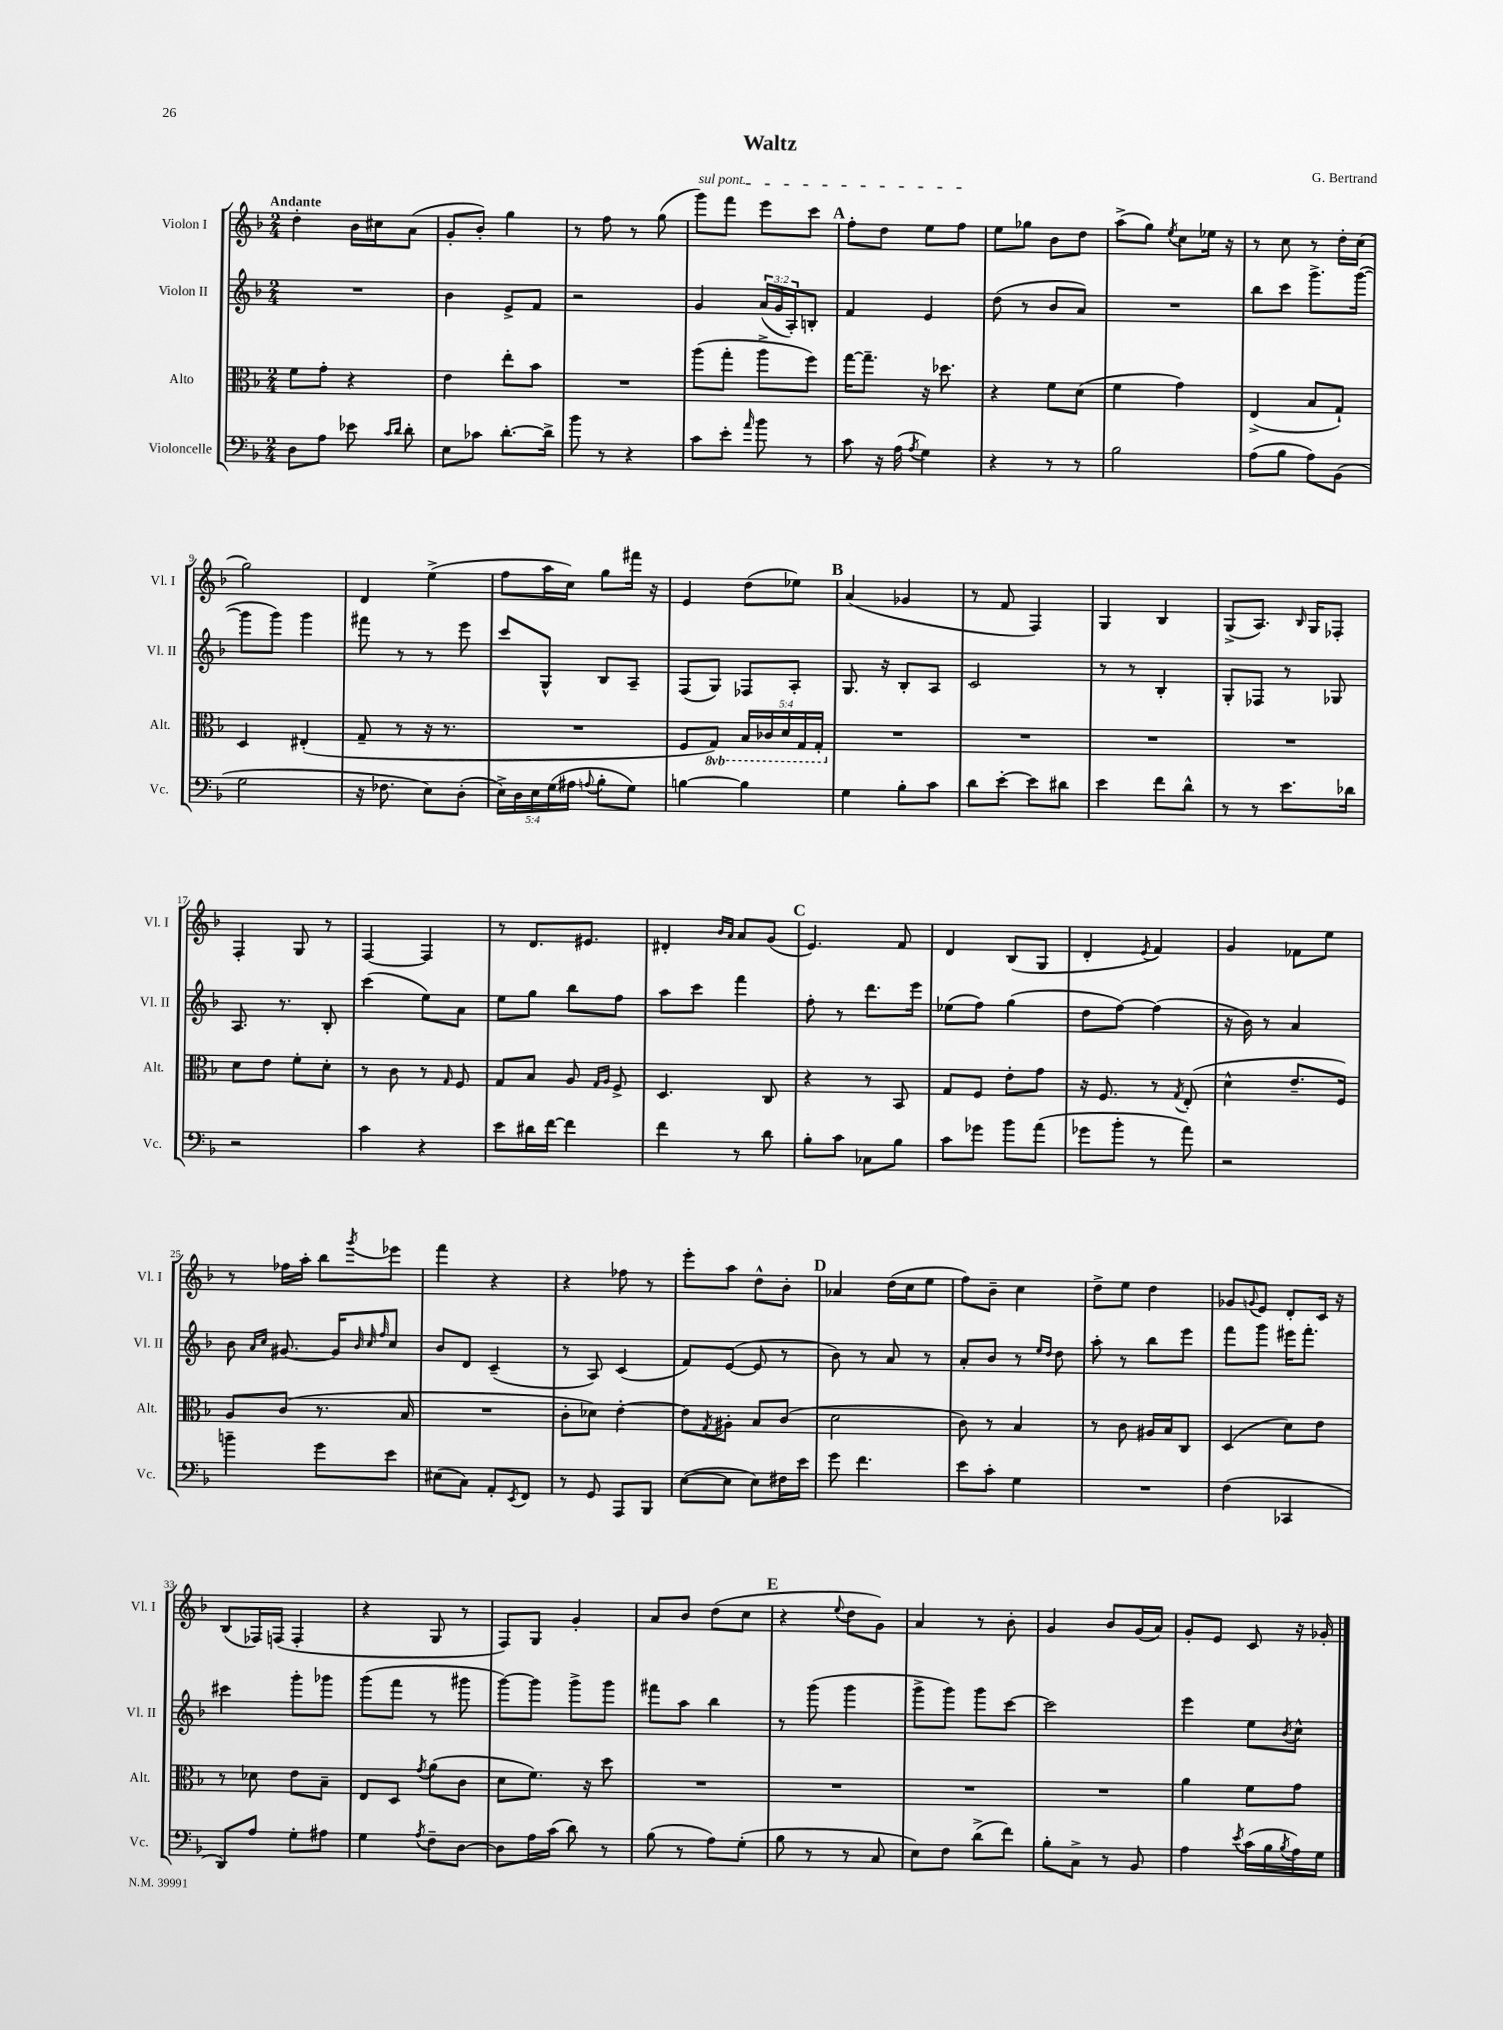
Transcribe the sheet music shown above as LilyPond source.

\header { title = "Waltz" composer = "G. Bertrand" }
<<
\new StaffGroup <<
\new Staff = "s0" \with { instrumentName = "Violon I" shortInstrumentName = "Vl. I" } {
    \clef treble \key f \major \numericTimeSignature \time 2/4 \tempo "Andante"
    d''4-. bes'16 cis''16 a'8( |
    g'8-. bes'8-.) g''4 |
    r8 f''8 r8 g''8( |
    \once \override TextSpanner.bound-details.left.text = \markup { \italic "sul pont." } g'''8\startTextSpan) f'''8 e'''8 c'''8 |
    \mark \markup { \bold "A" } f''8-. d''8 e''8 f''8\stopTextSpan |
    e''8 ges''8 bes'8 d''8 |
    a''8->( g''8) \acciaccatura { e''8 } c''8 ees''16 r16 |
    r8 c''8 r8 d''16-. c''16( |
    g''2) |
    d'4 e''4->( |
    f''8 a''16 c''16) g''8 fis'''16 r16 |
    e'4 d''8( ees''8) |
    \mark \markup { \bold "B" } a'4( ges'4 |
    r8 f'8 f4) |
    g4 bes4 |
    g8->( a8.) \grace { bes16 } g16 fes8-. |
    f4-. g8 r8 |
    f4~ f4 |
    r8 d'8. eis'8. |
    dis'4-. \grace { bes'16 a'16 } a'8 g'8( |
    \mark \markup { \bold "C" } e'4.) f'8 |
    d'4 bes8( g8 |
    d'4-. \acciaccatura { e'8 } f'4) |
    g'4 fes'8 e''8 |
    r8 fes''16 a''16-. bes''8 \acciaccatura { g'''8 } ees'''8 |
    f'''4 r4 |
    r4 fes''8 r8 |
    e'''8-. a''8 d''8-^ bes'8-. |
    \mark \markup { \bold "D" } aes'4 d''16( c''16 e''8 |
    f''8) bes'8-- c''4 |
    d''8-> e''8 d''4 |
    ges'8 \appoggiatura { g'8 } e'8 d'8-. c'16 r16 |
    bes8( fes16) f16( f4-. |
    r4 g8 r8 |
    f8) g8 g'4-. |
    a'8 bes'8 d''8( c''8 |
    \mark \markup { \bold "E" } r4 \appoggiatura { e''8 } d''8 g'8) |
    a'4 r8 bes'8-. |
    g'4 bes'8 g'16( a'16) |
    g'8-. e'8 c'8 r16 ges'16-. \bar "|." |
}
\new Staff = "s1" \with { instrumentName = "Violon II" shortInstrumentName = "Vl. II" } {
    \clef treble \key f \major \numericTimeSignature \time 2/4 \override Staff.TupletNumber.text = #tuplet-number::calc-fraction-text
    R2 |
    bes'4 e'8-> f'8 |
    r2 |
    g'4 \tuplet 3/2 { a'16( g'16 a16-.) } b8-. |
    \mark \markup { \bold "A" } f'4 e'4 |
    d''8( r8 bes'8 a'8) |
    R2 |
    bes''8 c'''8 g'''8.-> g'''16~( |
    g'''8 g'''8) g'''4 |
    fis'''8 r8 r8 e'''8 |
    c'''8 g8-^ bes8 a8-- |
    f8( g8) fes8 a8-. |
    \mark \markup { \bold "B" } g8. r16 bes8-. a8 |
    c'2 |
    r8 r8 bes4-. |
    g8-. fes8 r8 ges8 |
    a8. r8. bes8-. |
    c'''4( e''8) a'8 |
    e''8 g''8 bes''8 f''8 |
    a''8 c'''8 f'''4 |
    \mark \markup { \bold "C" } f''8-. r8 d'''8. e'''16 |
    ees''8( f''8) g''4( |
    d''8 f''8~) f''4( |
    r16 bes'16) r8 a'4 |
    bes'8 \grace { a'16 c''16 } gis'8.~ gis'16 \grace { bes'32 c''32 f''32 } c''8 |
    bes'8 d'8 c'4--( |
    r8 a8) c'4( |
    f'8) e'8~( e'8 r8 |
    \mark \markup { \bold "D" } bes'8) r8 a'8 r8 |
    a'8-. bes'8 r8 \grace { e''16 d''16 } d''8 |
    a''8-. r8 bes''8 e'''8 |
    f'''8 g'''8 eis'''16 f'''8.-. |
    cis'''4 g'''8-. ges'''8 |
    g'''8( f'''8 r8 gis'''8 |
    g'''8~) g'''8 g'''8-> g'''8 |
    fis'''8 a''8 bes''4 |
    \mark \markup { \bold "E" } r8 g'''8( g'''4 |
    g'''8-> g'''8) g'''8 c'''8~ |
    c'''2 |
    e'''4 e''8 \acciaccatura { bes'8 } c''8-^ \bar "|." |
}
\new Staff = "s2" \with { instrumentName = "Alto" shortInstrumentName = "Alt." } {
    \clef alto \key f \major \numericTimeSignature \time 2/4 \override Staff.TupletNumber.text = #tuplet-number::calc-fraction-text \set Staff.ottavationMarkups = #ottavation-simple-ordinals
    f'8 g'8-. r4 |
    e'4 e''8-. bes'8 |
    R2 |
    a''8( g''8-. a''8-> f''8) |
    \mark \markup { \bold "A" } g''16~ g''8.-- r16 des''8. |
    r4 f'8 d'8( |
    f'4 g'4) |
    e4->( bes8 g8-!) |
    d4 eis4-.( |
    g8-- r8 r16 r8. |
    R2 |
    f8 \ottava #-1 g,8) \tuplet 5/4 { bes,16 ces16 d16 g,16 g,16-. \ottava #0 } |
    \mark \markup { \bold "B" } R2 |
    R2 |
    R2 |
    R2 |
    d'8 e'8 f'8-. d'8-. |
    r8 c'8 r8 \grace { g16 } f8 |
    g8 bes8 a8 \grace { g16 a16 } f8-> |
    d4. c8 |
    \mark \markup { \bold "C" } r4 r8 bes,8 |
    g8 f8 e'8-. g'8 |
    r16 f8. r8 \acciaccatura { g8 } e8-.( |
    d'4-^ e'8.-- f16) |
    a8 c'8( r8. bes16 |
    R2 |
    c'8-. des'8) e'4~-. |
    e'8 \acciaccatura { g8 } ais8-. bes8 c'8( |
    \mark \markup { \bold "D" } d'2 |
    c'8) r8 bes4 |
    r8 c'8 ais16 bes16 c8 |
    d4( d'8) e'8 |
    r8 des'8 e'8 bes8-- |
    e8 d8 \acciaccatura { g'8 } a'8( c'8 |
    d'8 f'8.) r16 d''8 |
    R2 |
    \mark \markup { \bold "E" } R2 |
    R2 |
    R2 |
    a'4 f'8 g'8 \bar "|." |
}
\new Staff = "s3" \with { instrumentName = "Violoncelle" shortInstrumentName = "Vc." } {
    \clef bass \key f \major \numericTimeSignature \time 2/4 \override Staff.TupletNumber.text = #tuplet-number::calc-fraction-text
    d8 a8 ees'8 \grace { c'16 d'16 } d'8-. |
    e8 ces'8 d'8.~-. d'16-> |
    bes'8 r8 r4 |
    c'8 e'8-. \grace { a'16 } bes'8 r8 |
    \mark \markup { \bold "A" } c'8 r16 a16( \acciaccatura { a8 } g4) |
    r4 r8 r8 |
    bes2 |
    a8( bes8 a8) bes,8( |
    g2 |
    r16 fes8. e8) d8-.( |
    \tuplet 5/4 { e16->) d16 e16 g16( ais16 } \appoggiatura { a8 } bes8-. g8) |
    b4~ b4 |
    \mark \markup { \bold "B" } g4 bes8-. c'8 |
    d'8 e'8~-. e'8 dis'8 |
    e'4 f'8 d'8-^ |
    r8 r8 e'8. des'16 |
    r2 |
    c'4 r4 |
    e'8 dis'16 f'16~ f'4 |
    f'4 r8 d'8 |
    \mark \markup { \bold "C" } bes8-. c'8 ces8 bes8 |
    c'8 ges'8 bes'8 a'8( |
    ges'8 bes'8-. r8 a'8) |
    r2 |
    b'4-- g'8 e'8 |
    eis8( c8) a,8-. \acciaccatura { e,8 } f,8 |
    r8 g,8 a,,8 bes,,8 |
    e8~( e8 e8) fis16 e'16 |
    \mark \markup { \bold "D" } g'8 f'4. |
    e'8 c'8-. g4 |
    R2 |
    f4( ces,4 |
    d,8) a8 g8-. ais8 |
    g4 \acciaccatura { a8 } f8-- d8~ |
    d8 a16 c'16( d'8) r8 |
    bes8( r8 a8) g8-.( |
    \mark \markup { \bold "E" } bes8 r8 r8 c8 |
    e8) f8 d'8->( f'8) |
    bes8-. c8-> r8 bes,8 |
    a4 \acciaccatura { e'8 } c'16( bes16 \acciaccatura { bes8 } a16) g16 \bar "|." |
}
>>
>>
